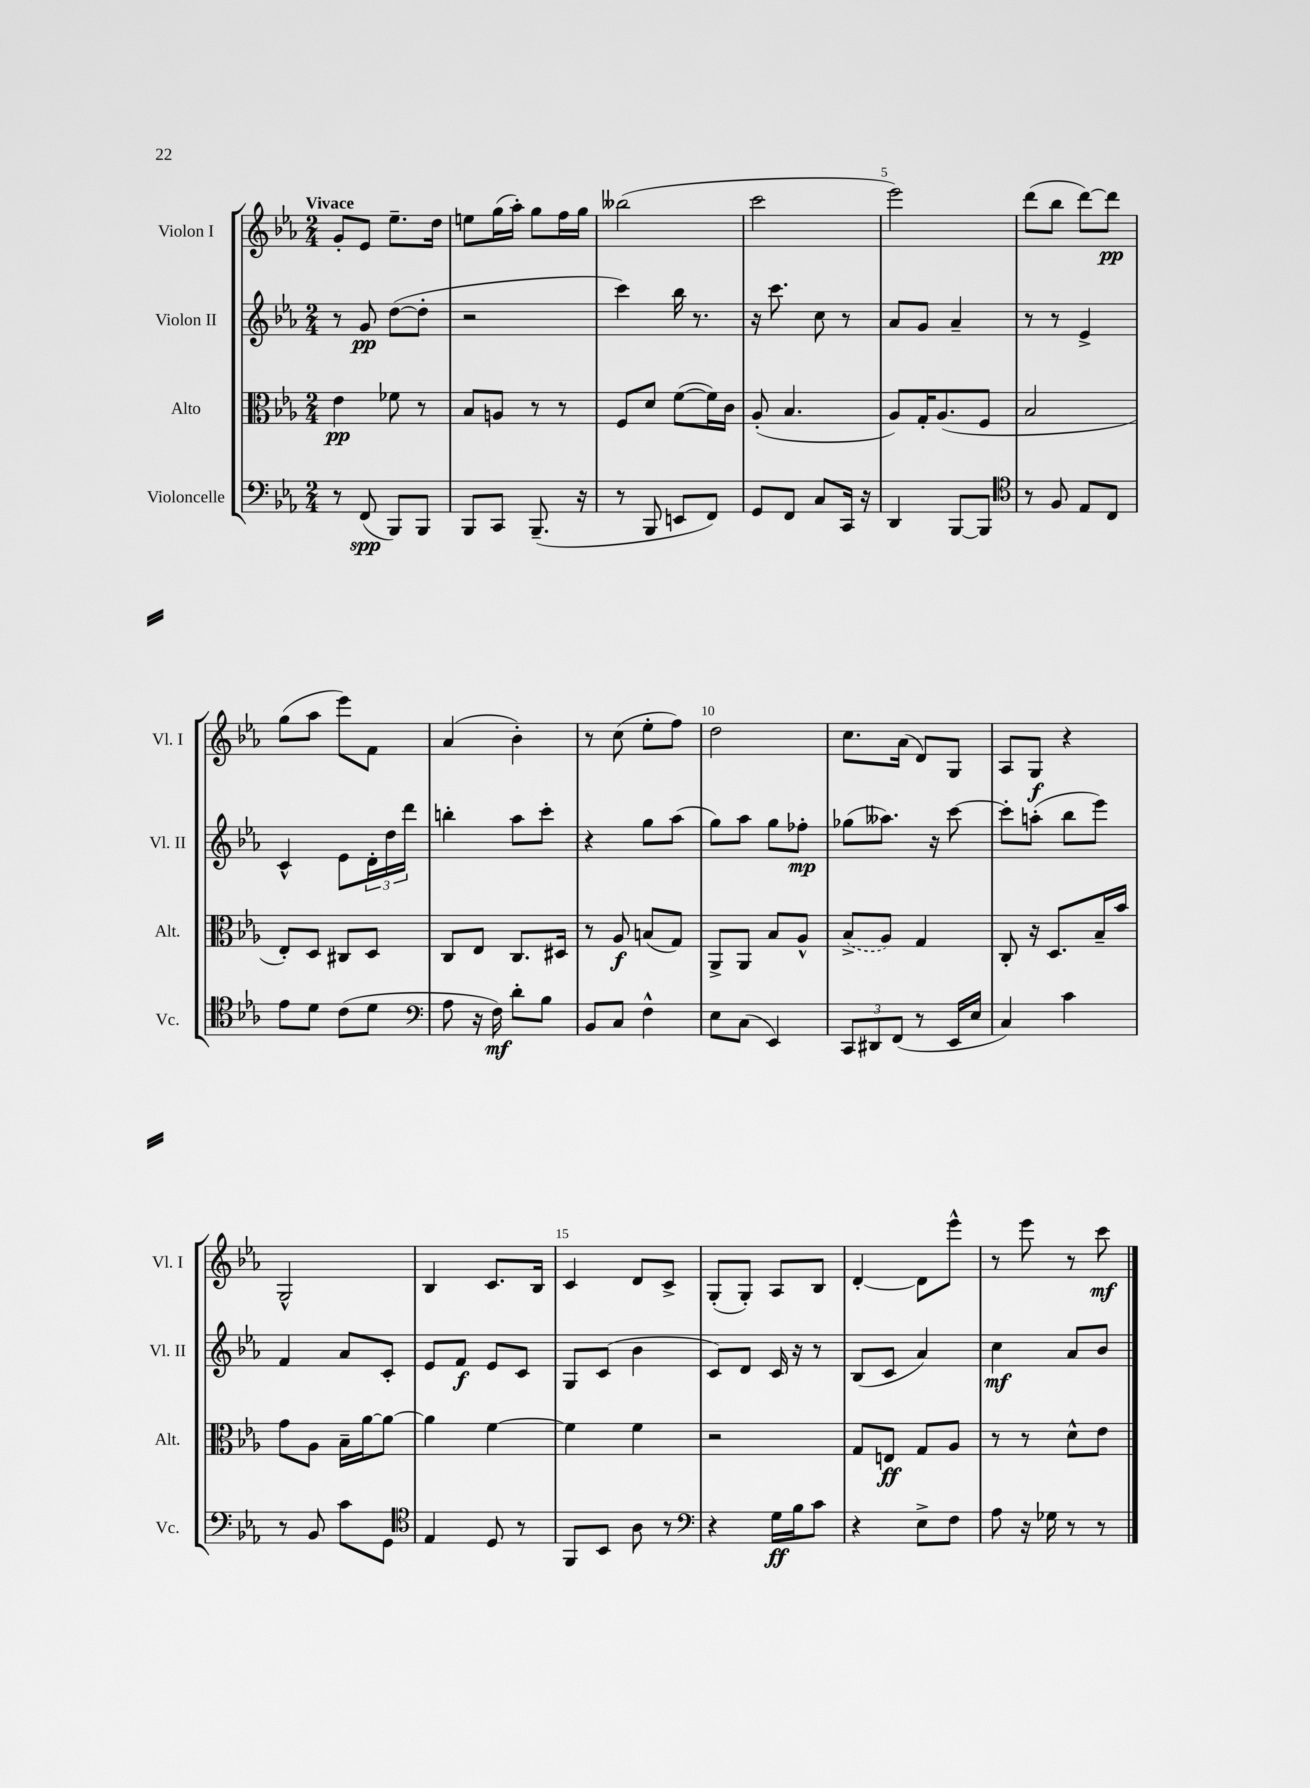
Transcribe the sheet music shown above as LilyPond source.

<<
\new StaffGroup <<
\new Staff = "s0" \with { instrumentName = "Violon I" shortInstrumentName = "Vl. I" } {
    \clef treble \key ees \major \numericTimeSignature \time 2/4 \tempo "Vivace"
    g'8-. ees'8 ees''8.-- d''16 |
    e''8 g''16( aes''16-.) g''8 f''16 g''16 |
    beses''2( |
    c'''2 |
    ees'''2) |
    d'''8( bes''8 d'''8~) d'''8\pp |
    g''8( aes''8 ees'''8) f'8 |
    aes'4( bes'4-.) |
    r8 c''8( ees''8-. f''8) |
    d''2 |
    c''8. aes'16( d'8) g8 |
    aes8 g8\f r4 |
    g2-^ |
    bes4 c'8. bes16 |
    c'4 d'8 c'8-> |
    g8-.( g8-.) aes8 bes8 |
    d'4~-. d'8 ees'''8-^ |
    r8 ees'''8 r8 c'''8\mf \bar "|." |
}
\new Staff = "s1" \with { instrumentName = "Violon II" shortInstrumentName = "Vl. II" } {
    \clef treble \key ees \major \numericTimeSignature \time 2/4
    r8 g'8\pp d''8~( d''8-. |
    r2 |
    c'''4) bes''16 r8. |
    r16 c'''8. c''8 r8 |
    aes'8 g'8 aes'4-- |
    r8 r8 ees'4-> |
    c'4-^ ees'8 \tuplet 3/2 { d'16-. d''16 d'''16 } |
    b''4-. aes''8 c'''8-. |
    r4 g''8 aes''8( |
    g''8) aes''8 g''8 fes''8-.\mp |
    ges''8( aeses''8.) r16 c'''8~ |
    c'''8-. a''8-.( bes''8 ees'''8) |
    f'4 aes'8 c'8-. |
    ees'8 f'8\f ees'8 c'8 |
    g8 c'8( bes'4 |
    c'8) d'8 c'16 r16 r8 |
    bes8( c'8 aes'4) |
    c''4\mf aes'8 bes'8 \bar "|." |
}
\new Staff = "s2" \with { instrumentName = "Alto" shortInstrumentName = "Alt." } {
    \clef alto \key ees \major \numericTimeSignature \time 2/4
    ees'4\pp fes'8 r8 |
    bes8 a8 r8 r8 |
    f8 d'8 f'8~( f'16) c'16 |
    aes8-.( bes4. |
    aes8) g16-. aes8.( f8 |
    bes2 |
    ees8-.) d8 cis8 d8 |
    c8 ees8 c8. dis16 |
    r8 aes8\f b8( g8) |
    aes,8-> aes,8 bes8 aes8-^ |
    \once \slurDashed bes8->( aes8) g4 |
    c8-. r16 d8. bes16-- bes'16 |
    g'8 aes8 bes16-- aes'16~ aes'8~ |
    aes'4 f'4~ |
    f'4 f'4 |
    r2 |
    g8 e8\ff g8 aes8 |
    r8 r8 d'8-^ ees'8 \bar "|." |
}
\new Staff = "s3" \with { instrumentName = "Violoncelle" shortInstrumentName = "Vc." } {
    \clef bass \key ees \major \numericTimeSignature \time 2/4
    r8 f,8\spp( bes,,8) bes,,8 |
    bes,,8 c,8 bes,,8.--( r16 |
    r8 bes,,8 e,8 f,8) |
    g,8 f,8 c8 c,16 r16 |
    d,4 bes,,8~ bes,,8 |
    \clef tenor r8 f8 ees8 c8 |
    ees'8 d'8 c'8( d'8 |
    \clef bass aes8 r16 f16\mf) d'8-. bes8 |
    bes,8 c8 f4-^ |
    ees8 c8( ees,4) |
    \tuplet 3/2 { c,8 dis,8 f,8( } r8 ees,16 ees16 |
    c4) c'4 |
    r8 bes,8 c'8 g,8 |
    \clef tenor ees4 d8 r8 |
    f,8 bes,8 aes8 r8 |
    \clef bass r4 g16\ff bes16 c'8 |
    r4 ees8-> f8 |
    aes8 r16 ges16 r8 r8 \bar "|." |
}
>>
>>
\layout { \context { \Score \override BarNumber.break-visibility = ##(#f #t #t) barNumberVisibility = #(every-nth-bar-number-visible 5) } }
